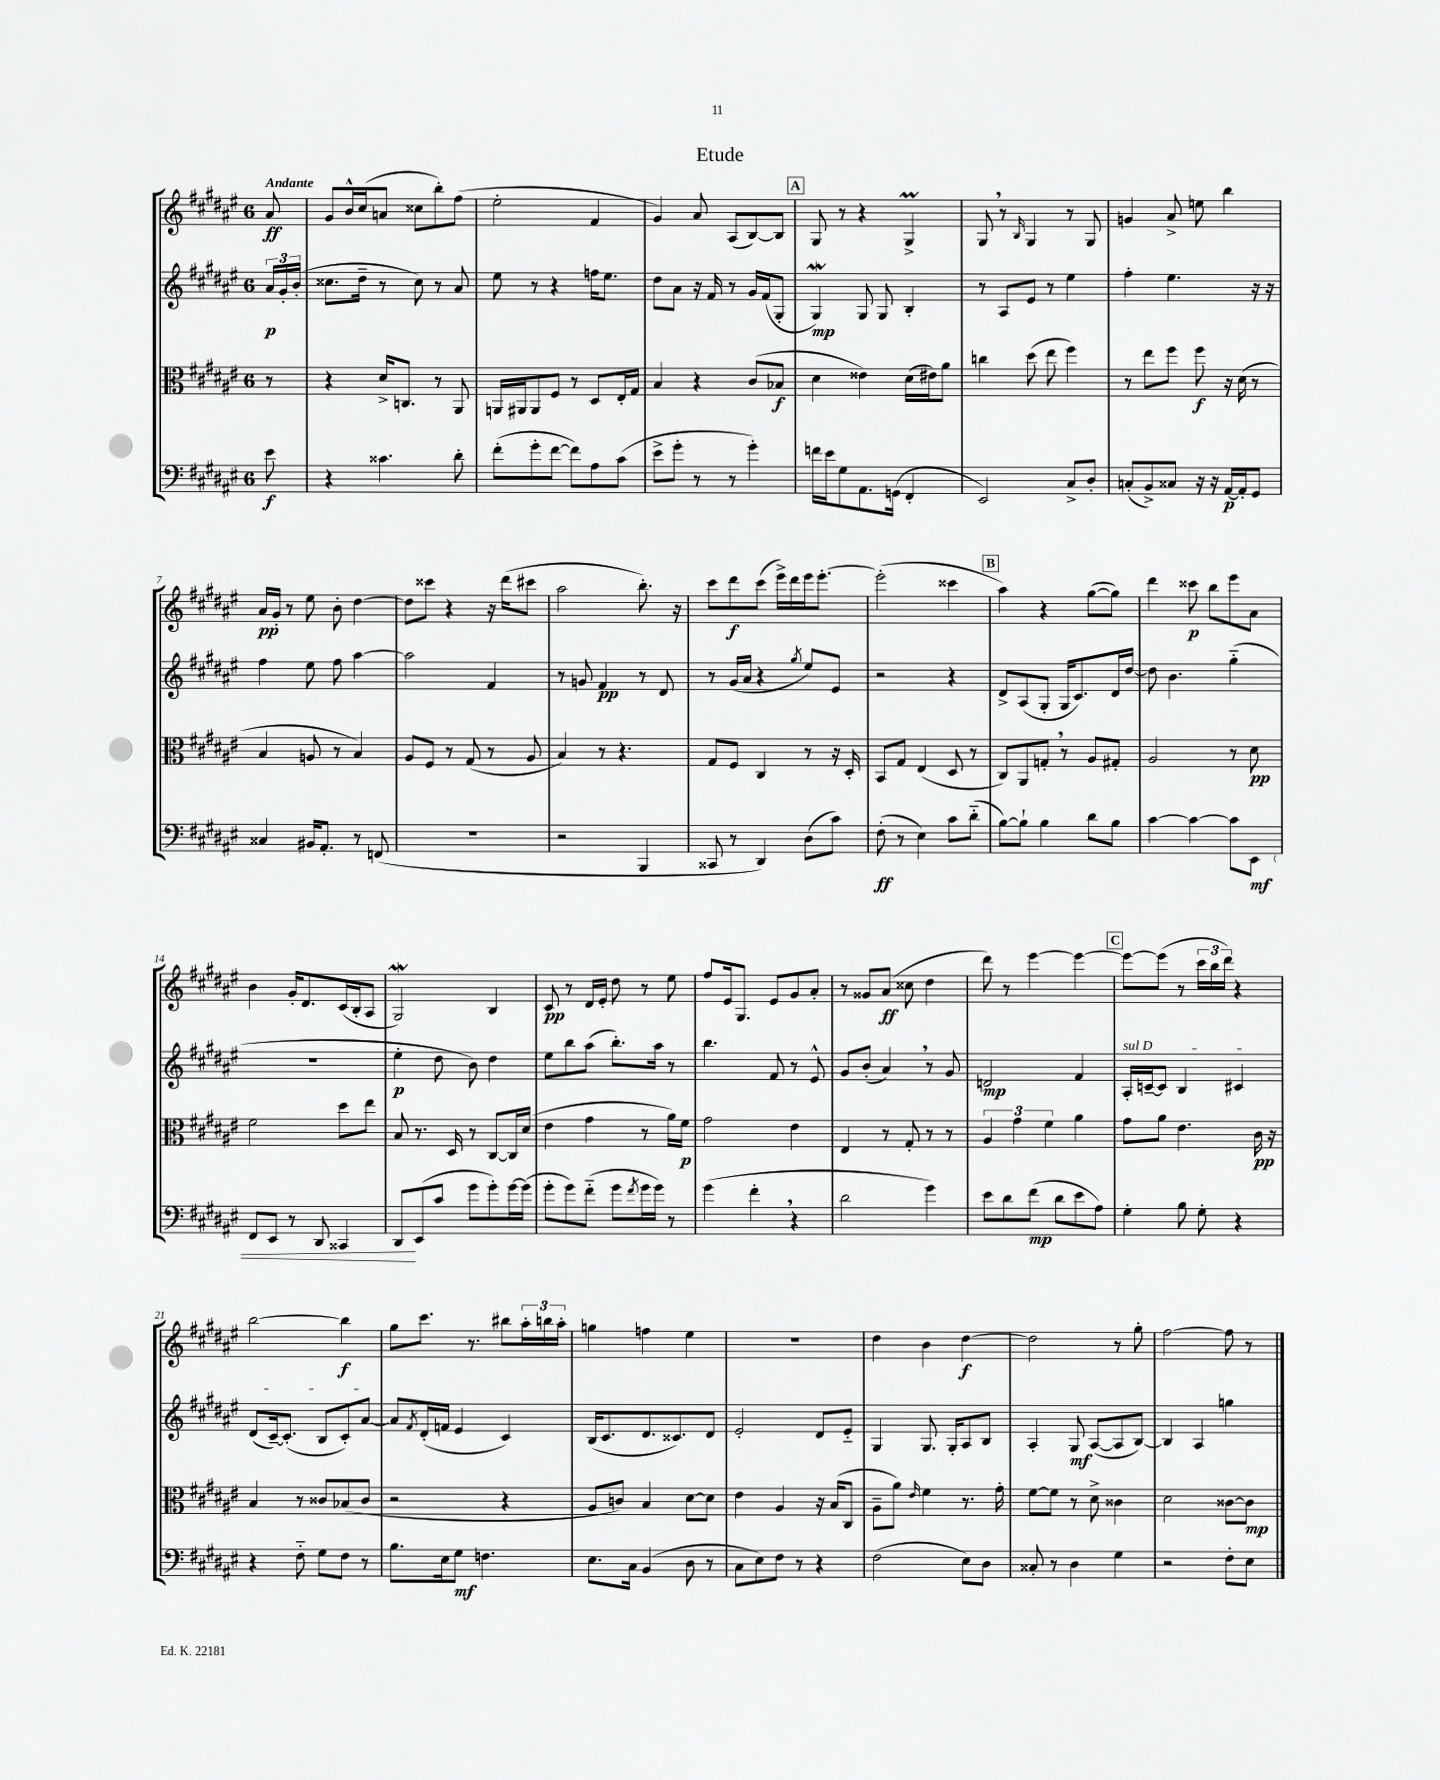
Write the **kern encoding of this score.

**kern	**kern	**kern	**kern
*staff4	*staff3	*staff2	*staff1
*clefF4	*clefC3	*clefG2	*clefG2
*k[f#c#g#d#a#e#]	*k[f#c#g#d#a#e#]	*k[f#c#g#d#a#e#]	*k[f#c#g#d#a#e#]
*M6/8	*M6/8	*M6/8	*M6/8
8e#\	8r	24a#/LL	8a#/
.	.	24g#'/	.
.	.	(24b'/JJ	.
=	=	=	=
4r	4r	8.cc##\L	8g#/L
.	.	.	16b^^/L
.	.	16dd#~\Jk	(16cc#/J
4.c##\	16d#^/LK	8r	8a/J
.	8.C/J	.	.
.	.	8cc##\)	8cc##\L
.	8r	8r	8bb'\)
8d#'\	8AA#/	8a#/	(8ff#\J
=	=	=	=
(8f#'\L	16AA/LL	8ee#\	2ee#'\
.	16AA#/J	.	.
8g#'\	8AA#/	8r	.
[8f#\J	8F#/J	4r	.
8f#\]L)	8r	.	.
8A#\	8D#/L	16ff\LK	4f#/
.	.	8.ee#\J	.
(8c#\J	16E#'/L	.	.
.	16G#/JJ	.	.
=	=	=	=
8e#^\L	4B/	8dd#\L	4g#/)
8g#'\J	.	8a#\J	.
8r	4r	16r	8a#/
.	.	16f#/	.
8r	.	8r	(8A#/L
4g#'\)	(8c#/L	16g#/LL	[8B/)
.	.	(16f#/J	.
.	8B-/J	8G#'/J	8B/]J
=	=	=	=
16f\LL	4d#\	4G#/)	8G#/
16e#\J	.	.	.
8G#\	.	.	8r
8.AA#\	4e##\)	8G#/	4r
.	.	8G#/	.
(16GG\Jk	.	.	.
4FF#'/	(16d#\LL	4B'/	4G#^/
.	16e#\J)	.	.
.	8a#\J	.	.
=	=	=	=
2EE#/)	4cc\	8r	8G#/
.	.	8A#/L	8r
.	.	.	16qqB/
.	(8dd#\	8e#/J	4G#/
.	8ee#\	8r	.
8C#^/L	4ff#\)	4ee#\	8r
8D#'/J	.	.	8G#/
=	=	=	=
(8C'/L	8r	4ff#'\	4g/
8BB^/)	8ee#\L	.	.
8C##/J	8ff#\J	4.ee#\	8a#^/
16r	8ff#\	.	8ee\
16r	.	.	.
[16AA#/LL	16r	.	4bb\
16AA#'/]J	(16d#\	.	.
8GG#/J	8r	16r	.
.	.	16r	.
=	=	=	=
4C##/	4B/	4ff#\	16a#/LL
.	.	.	16g#'/JJ
.	.	.	8r
16BB#/LK	8A/	8ee#\	8ee#\
8.AA#'/J	.	.	.
.	8r	8ff#\	8b'\
8r	4B/)	[4aa#\	[4dd#\
(8FF/	.	.	.
=	=	=	=
2.r	8A#/L	2aa#\]	8dd#\]L
.	8F#/J	.	8ccc##\J
.	8r	.	4r
.	(8G#/	.	.
.	8r	4f#/	16r
.	.	.	(16ddd#\LK
.	8A#/	.	8ccc#\J
=	=	=	=
2r	4B/)	8r	2aa#\
.	.	8g/	.
.	8r	4f#/	.
.	4.r	.	.
4BBB/	.	8r	8.bb'\)
.	.	8d#/	.
.	.	.	16r
=	=	=	=
8CC##/	8G#/L	8r	8ccc#\L
8r	8F#/J	(16g#/LL	8ddd#\
.	.	16a#/JJ	.
4DD#/)	4C#/	4r	(8ccc#\J
.	.	.	16eee#^\LL)
.	.	.	16ddd#\
.	.	8qgg#/	.
(8D#\L	8r	8ee#/L)	16eee#\J
.	.	.	[8.eee#'\J
8c#\J)	16r	8e#/J	.
.	16D#'/	.	.
=	=	=	=
(8F#'\	8BB/L	2r	(2eee#'\]
8r	8G#/J	.	.
4E#\)	(4E#/	.	.
8c#\L	8D#/	4r	4ccc##\
(8d#'~\J	8r	.	.
=	=	=	=
[8B\L)	8C#/L)	8d#^/L	4aa#\)
8B`\]J	8AA#/	(8A#/	.
4B\	8G'/J	8G#'/J	4r
.	8r	16G#/LK	.
.	.	8.c#/)	.
8d#\L	8A#/L	.	([8gg#\L
8B\J	8G#'/J	16d#/L	8gg#\]J)
.	.	[16dd#/JJ	.
=	=	=	=
[4c#\	2A#/	8dd#\]	4ddd#\
.	.	4.b\	.
4c#\_	.	.	8ccc##\
.	.	.	8bb\L
8c#\]L	8r	(4gg#'~\	8eee#\
8EE#\J	8d#\	.	8a#\J
=	=	=	=
8FF#/L	2f#\	2.r	4b\
8EE#/J	.	.	.
8r	.	.	16g#'/LK
.	.	.	8.d#/
8DD#/	.	.	.
4CC##/	8dd#\L	.	(16c#/L
.	.	.	16B'/J
.	8ee#\J	.	8A#/J
=	=	=	=
8DD#/L	8B/	4ee#'\	2G#/)
(8EE#/	8.r	.	.
8c#/J	.	8dd#\	.
.	16D#/	.	.
8g#\L	8r	8b\)	.
8g#'\)	[8C#/L	4dd#\	4B/
[16g#\L	16C#/]L	.	.
(16g#\]JJ	(16d#/JJ	.	.
=	=	=	=
8g#'\L	4e#\	8ee#\L	8c#/
8g#\)	.	8bb\	8r
(8f#'~\J	4g#\	(8aa#\J	16d#/LL
.	.	.	16e#'/JJ
8g#\L	.	8.bb'\L)	8dd#\
8qf#/	.	.	.
16g#\L	8r	.	8r
16g#\JJ)	.	16aa#\Jk	.
8r	16a#\LL)	8r	8ee#\
.	16f#\JJ	.	.
=	=	=	=
(4g#\	2g#\	4.bb\	8ff#/L
.	.	.	16e#/k
.	.	.	8.G#/J
4f#'\	.	.	.
.	.	8f#/	8e#/L
4r	4e#\	8r	8g#/
.	.	8e#^^/	8a#'/J
=	=	=	=
2d#\	4E#/	8g#/L	8r
.	.	(8b'/J	8g##/L
.	8r	4a#/)	(8a#/J
.	8G#'/	.	8cc##\
4g#\)	8r	8r	4dd#\
.	8r	8g#/	.
=	=	=	=
8e#\L	6A#/	2d/	8ddd#\)
8d#\	.	.	8r
.	6g#\	.	.
(8f#\J	.	.	[4eee#\
.	6f#\	.	.
8d#\L	.	.	.
8e#\	4a#\	4f#/	4eee#\_
8A#\J)	.	.	.
=	=	=	=
4G#'\	8g#\L	16A#'/LL	8eee#\_L
.	.	[16c~/J	.
.	8a#\J	8c/]J	(8eee#\]J
8B\	4.e#\	4B/	8r
8G#'\	.	.	24ccc#\LL
.	.	.	24bb\
.	.	.	24ddd#\JJ)
4r	.	4c#/	4r
.	16c#\	.	.
.	16r	.	.
=	=	=	=
4r	4B/	(8d#/L	[2bb\
.	.	[16c#~/k)	.
.	.	(8.c#'/]J	.
8F#'~\	8r	.	.
8G#\L	8c##/L	8B/L	.
8F#\J	(8B-/	8c#'/)	4bb\]
8r	8c##/J	[8a#/J	.
=	=	=	=
8.B\L	2r	8a#/]L	8gg#\L
.	.	8qf#/	.
.	.	(16d#'/L	8.ccc#\J
16E#\k	.	16f/JJ	.
8G#\J	.	4e#/	.
.	.	.	8.r
4.F\	.	.	.
.	4r	4c#/)	8bb#\L
.	.	.	24aa#'\L
.	.	.	24bb\
.	.	.	24aa#'\JJ
=	=	=	=
8.E#\L	8A#/L	(16B/LK	4gg\
.	.	8.c#/	.
.	8c/J)	.	.
16C#\Jk	.	.	.
(4BB/	4B/	8.d#/	4ff\
.	.	8.c##/)	.
8D#\	[8d#\L	.	4ee#\
8r	8d#\]J	8d#/J	.
=	=	=	=
8C#\L	4e#\	2e#'/	2.r
8E#\)	.	.	.
8F#\J	4A#/	.	.
8r	.	.	.
4r	16r	8d#/L	.
.	(16B/LK	.	.
.	8C#/J	8e#'~/J	.
=	=	=	=
(2F#\	8A#~\L	4G#/	4dd#\
.	8a#\J)	.	.
.	16qqe#/	.	.
.	4f#\	8.G#/	4b\
.	.	16G#'/LK	.
8E#\L)	8.r	8A#/	[4dd#\
8D#\J	.	8B/J	.
.	16g#'\	.	.
=	=	=	=
8C##'/	[8f#\L	4A#'/	2dd#\]
8r	8f#\]J	.	.
4D#\	8r	8G#/	.
.	8d#^\	([8A#/L	.
4G#\	4c##\	8A#/]	8r
.	.	[8B/J)	8gg#'\
=	=	=	=
2r	2d#\	4B/]	[2ff#\
.	.	4A#/	.
8F#'\L	[8c##\L	4gg\	8ff#\]
8E#\J	8c##\]J	.	8r
==	==	==	==
*-	*-	*-	*-
